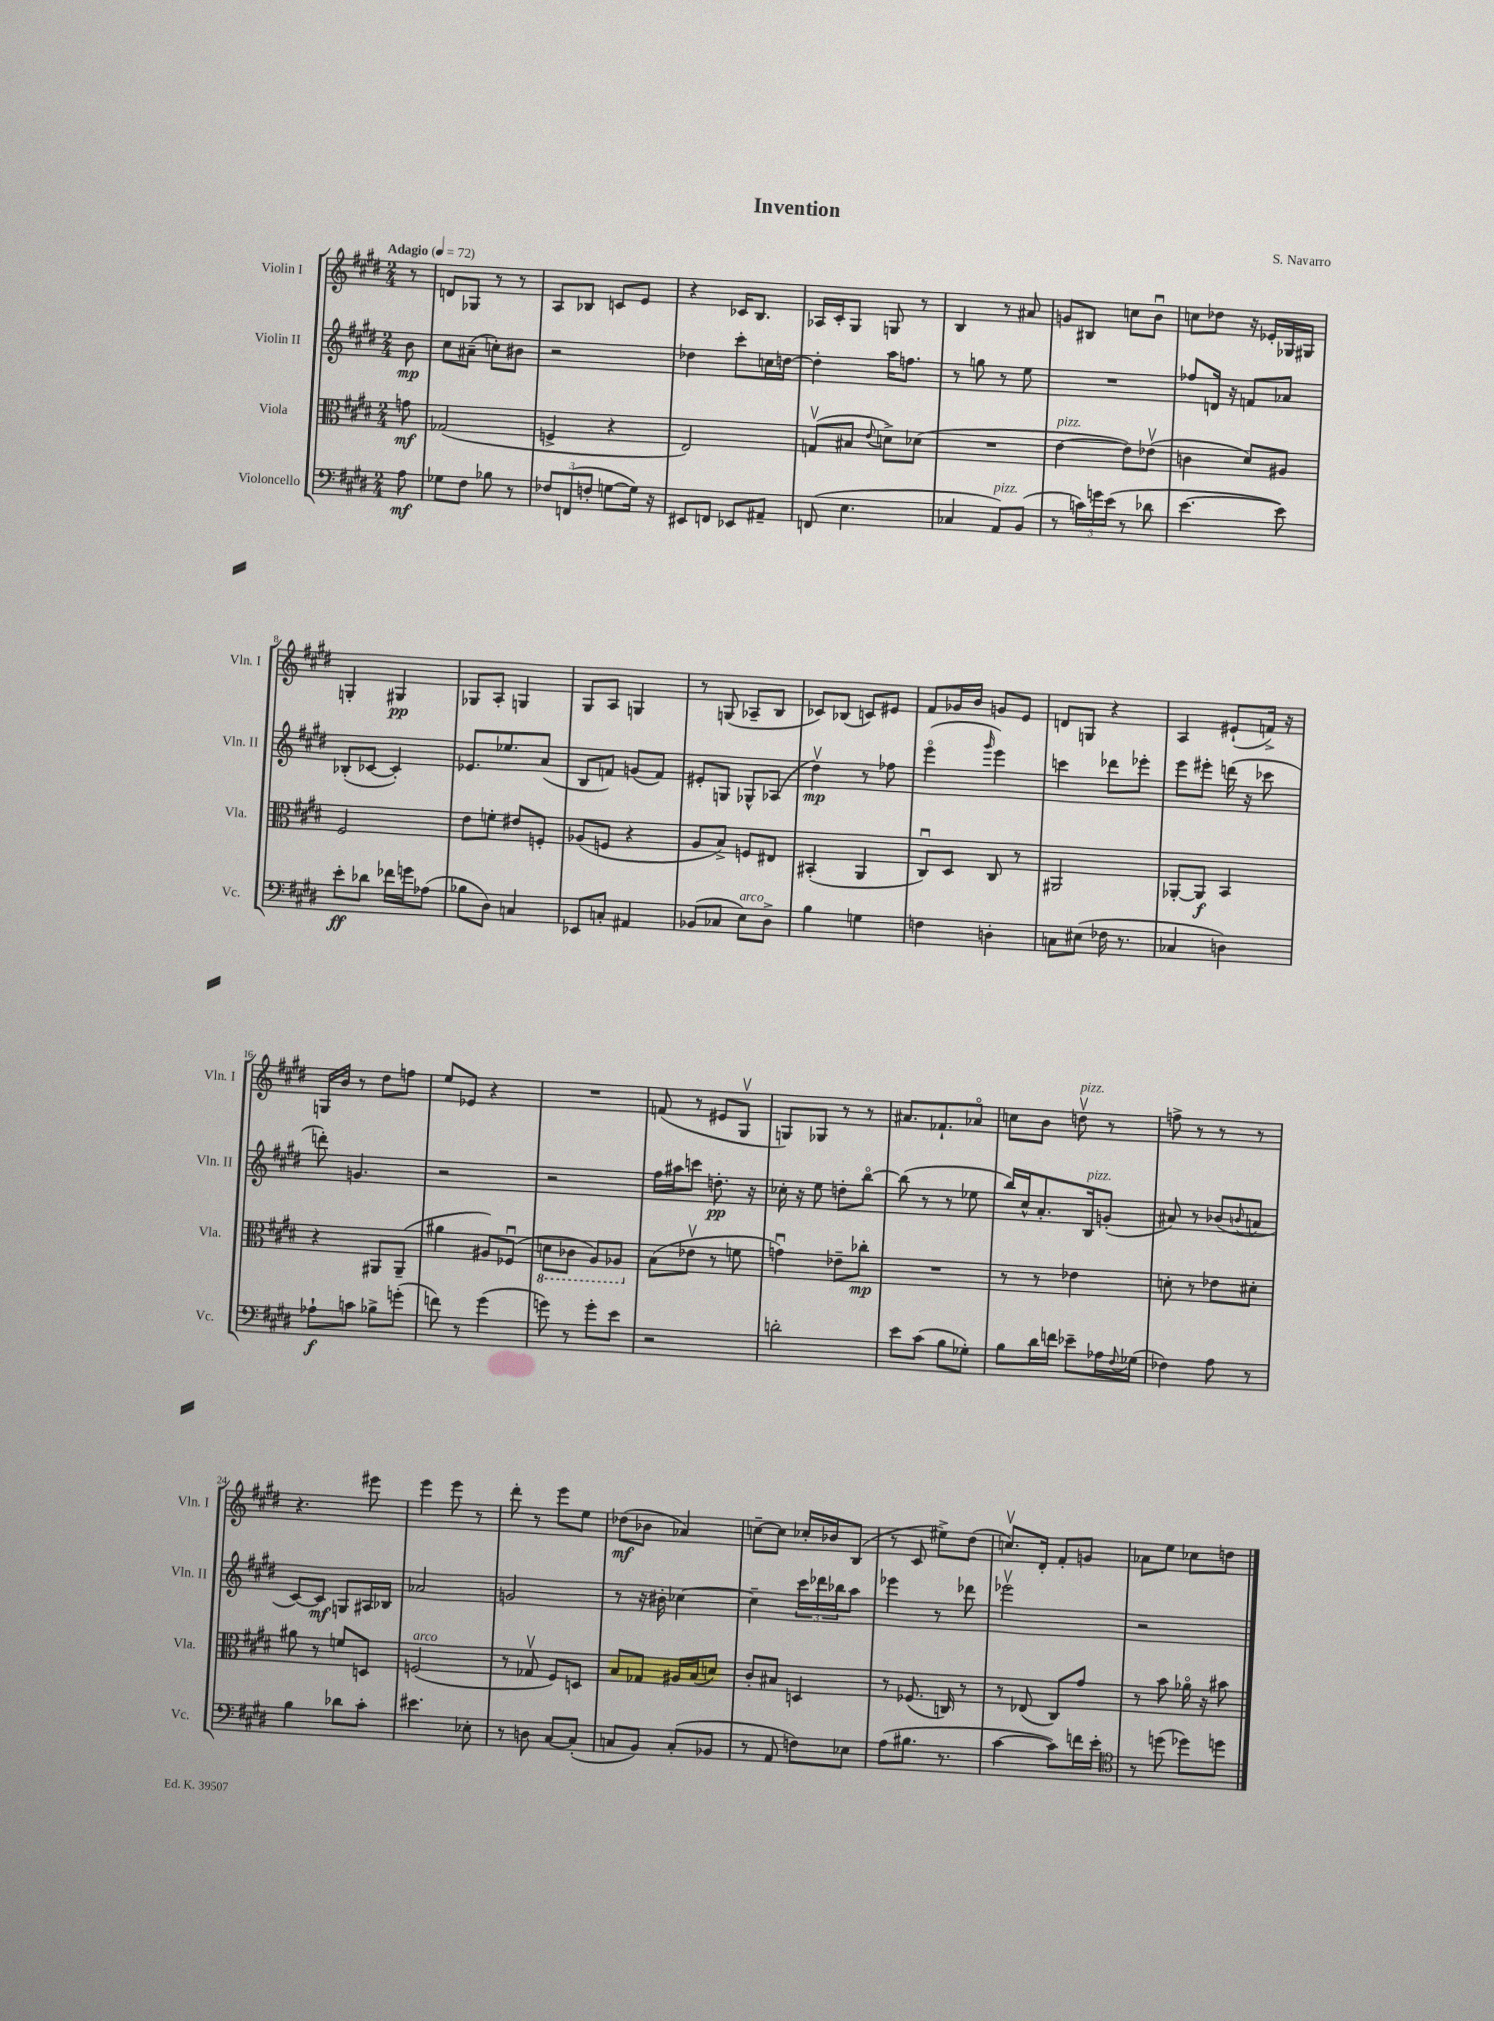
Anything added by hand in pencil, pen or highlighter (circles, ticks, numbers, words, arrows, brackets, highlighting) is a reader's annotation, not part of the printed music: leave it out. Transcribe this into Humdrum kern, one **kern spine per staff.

**kern	**kern	**kern	**kern
*staff4	*staff3	*staff2	*staff1
*clefF4	*clefC3	*clefG2	*clefG2
*k[f#c#g#d#]	*k[f#c#g#d#]	*k[f#c#g#d#]	*k[f#c#g#d#]
*M2/4	*M2/4	*M2/4	*M2/4
*MM72	*MM72	*MM72	*MM72
8A\	8g\	8b\	8r
=	=	=	=
8G-\L	(2G-/	8cc#\L	8d/L
8F#\J	.	(8a#~\J	8G-/J
8B-\	.	8cc'\L)	8r
8r	.	8b#\J	8r
=	=	=	=
12F-/L	4F^/	2r	8A/L
(12FF/	.	.	.
.	.	.	8B-/J
12F'/J	.	.	.
[8G\L	4r	.	8c/L
16G\]Jk)	.	.	8e/J
16r	.	.	.
=	=	=	=
8EE#/L	2E/)	4dd-\	4r
8FF/J	.	.	.
8EE-/L	.	8ccc#'\L	16c-/LK
.	.	.	8.B/J
8AA#~/J	.	16cc\L	.
.	.	[16dd\JJ	.
=	=	=	=
(8FF/	(8Gv/L	4dd'\]	16A-/LL
.	.	.	16c#'/J
4.E\	8B#/J	.	8G#/J
.	8qqe/	.	.
.	8d^\L)	16aa\LK	8G/
.	.	8.ff\J	.
.	(8d-\J	.	8r
=	=	=	=
4C-/	2r	8r	4B/
.	.	8gg\	.
8AA/L)	.	8r	8r
(8BB/J	.	8ee\	8a#/
=	=	=	=
8r	[4e\	2r	8g/L
24c\LL)	.	.	8B#/J
24g\	.	.	.
(24e\JJ	.	.	.
8r	8e\]L)	.	8cc\L
8d-\	(8e-v\J	.	8bu\J
=	=	=	=
[4.e\	4c\	8ff-/L	8cc\L
.	.	16d/Jk	8dd-\J
.	.	16r	.
.	8d#/L)	8f/L	16r
.	.	.	16e-'/LL
8e\])	8A#/J	8a-/J	16G-/
.	.	.	16G#/JJ
=	=	=	=
8e'\L	2F#/	(8B-'/L	4G'/
8d-\J	.	[8c-/J	.
16f-\LL	.	4c-'/])	4G#/
16g\J	.	.	.
(8A-\J	.	.	.
=	=	=	=
8B-\L	8e\L	8.e-/L	8G-/L
8D#\J)	8f'\J	.	8A'/J
.	.	8.ee-/	.
4C/	8e#/L	.	4G/
.	8F'/J	(8a/J	.
=	=	=	=
8EE-/L	(8A-/L	8B/L	8G#/L
8C'/J	8F/J	8f/J)	8A/J
4AA#/	4r	(8g/L	4G/
.	.	8f/J)	.
=	=	=	=
(8BB-/L	8A/L	8e#'/L	8r
8C-/J	8B^/J)	8G/J	(8G/
8E\L)	8F/L	8G-^^/L	8A-~/L
8D#^\J	8E#/J	(8A-/J	8B/J
=	=	=	=
4B\	(4BB#'/	4dd#v\)	8c-/L)
.	.	.	(8B-/J
4G\	4AA/	8r	8c/L)
.	.	8ff-\	8e#/J
=	=	=	=
4F\	8C#u/L)	(4eeeo\	8f#/L
.	8D#/J	.	16g-/L
.	.	.	16b/JJ
.	.	16qqggg#/	.
4D'\	8C#/	4eee\)	8g/L
.	8r	.	8e/J
=	=	=	=
8C\L	2AA#/	4ccc\	8d/L
(8E#\J	.	.	8G/J
16F-\	.	8ddd-\L	4r
8.r	.	.	.
.	.	8eee-'\J	.
=	=	=	=
4C-/	[8AA-'/L	8eee\L	4A/
.	8AA-/]J	8eee#'\J	.
4D\)	4BB/	(16ddd\	(8e#`/L
.	.	16r	.
.	.	8ccc-\	16f^/Jk)
.	.	.	16r
=	=	=	=
8A-`\L	4r	8ddd'\)	16G/LL
.	.	.	16b/JJ
8c\J	.	4.g/	8r
8B-^\L	8AA#/L	.	8dd#\L
(8g'\J	(8AA#~/J	.	8ff\J
=	=	=	=
8f\)	4a#\	2r	8ee/L
8r	.	.	8e-/J
(4g#\	8A#/L)	.	4r
.	(8F-u/J	.	.
=	=	=	=
8g\)	8D\L	2r	2r
8r	8C-\J	.	.
8g'\L	8AA/L)	.	.
8e\J	8AA-/J	.	.
=	=	=	=
2r	(8B\L	16ff#\LL	(8f/
.	.	16aa#\J	.
.	8e-v\J	8ccc\J	8r
.	8r	8.dd'\	8e#/L
.	8f\	.	8G#v/J
.	.	16r	.
=	=	=	=
2d'\	4gu\)	16cc-'\	8G/L)
.	.	16r	.
.	.	8ee\	8G-/J
.	8e-~\L	8dd'\L	8r
.	8cc-'\J	[8bbo\J	8r
=	=	=	=
8e\L	2r	(8bb\]	8.a#/L
(8c#\J	.	8r	.
.	.	.	8.f-`/
8B\L	.	8r	.
8G-'\J)	.	8ee-\	8a-o/J
=	=	=	=
8B\L	8r	16bb/LL)	8cc\L
.	.	16cc#^^/J	.
16d#\L	8r	8.a'/	8b\J
16f\JJ	.	.	.
8e-~\L	4e-\	.	8ddv\
.	.	16B/k	.
16A-\L	.	(8g'/J	8r
8qqF#/	.	.	.
(16G-\JJ	.	.	.
=	=	=	=
4F-\)	8d'\	8a#/)	8ff^\
.	8r	8r	8r
8A\	8e-\L	(8b-/L	8r
.	.	8qqb/	.
8r	8d#'\J	8a/J	8r
=	=	=	=
4B\	8a#\	[8c#/L)	4.r
.	8r	8c#/]J	.
8d-\L	8f/L	8G/L	.
8c#'\J	8D/J	16A#/L	8eee#\
.	.	16B-/JJ	.
=	=	=	=
4.e#\	(2F/	2a-/	4eee\
.	.	.	8eee\
8E-'\	.	.	8r
=	=	=	=
8r	8r	2g/	8ddd#'\
8D\	8G-v/	.	8r
[8C#/L	8F#/L)	.	8eee\L
(8C#'/]J	8D/J	.	8ee\J
=	=	=	=
8C/L	8B/L	8r	(8dd-\L
8BB/J)	8G-/J	16r	8b-\J
.	.	16b#'\	.
(8C'/L	16A#/LL	[4cc-\	4a-/)
.	(16B/J	.	.
8BB-/J	8d/J)	.	.
=	=	=	=
8r	8c#'/L	4cc-~\]	[8cc~\L
8AA/	8B#/J	.	8cc\]J
8F\L)	4D/	24ccc#\LL	16cc-'/LL
.	.	24ddd-\	.
.	.	.	16b-/J
.	.	24bb-\J	.
8E-\J	.	8aa\J	(8B/J
=	=	=	=
(8A\L	8r	4eee-\	8r
8.B#\J	(8.F-/	.	8c#/
.	.	8r	8ee#^\L)
8.r	16C/)	.	.
.	8r	8ddd-\	(8dd#\J
=	=	=	=
[4c#\	8r	2eee-v\	8.ccv/L)
.	(8E-/	.	.
.	.	.	16d#'/Jk
8c#\]L)	8C#/L)	.	8f#'/L
16f\L	8g#/J	.	8g/J
16e'\JJ	.	.	.
=	=	=	=
*clefC4	*	*	*
8r	8r	2r	8a-\L
(8dd\	8b\	.	8ee\J
8dd-\L)	16a-o\	.	8cc-\L
.	16r	.	.
8dd\J	8b#\	.	8dd\J
==	==	==	==
*-	*-	*-	*-
